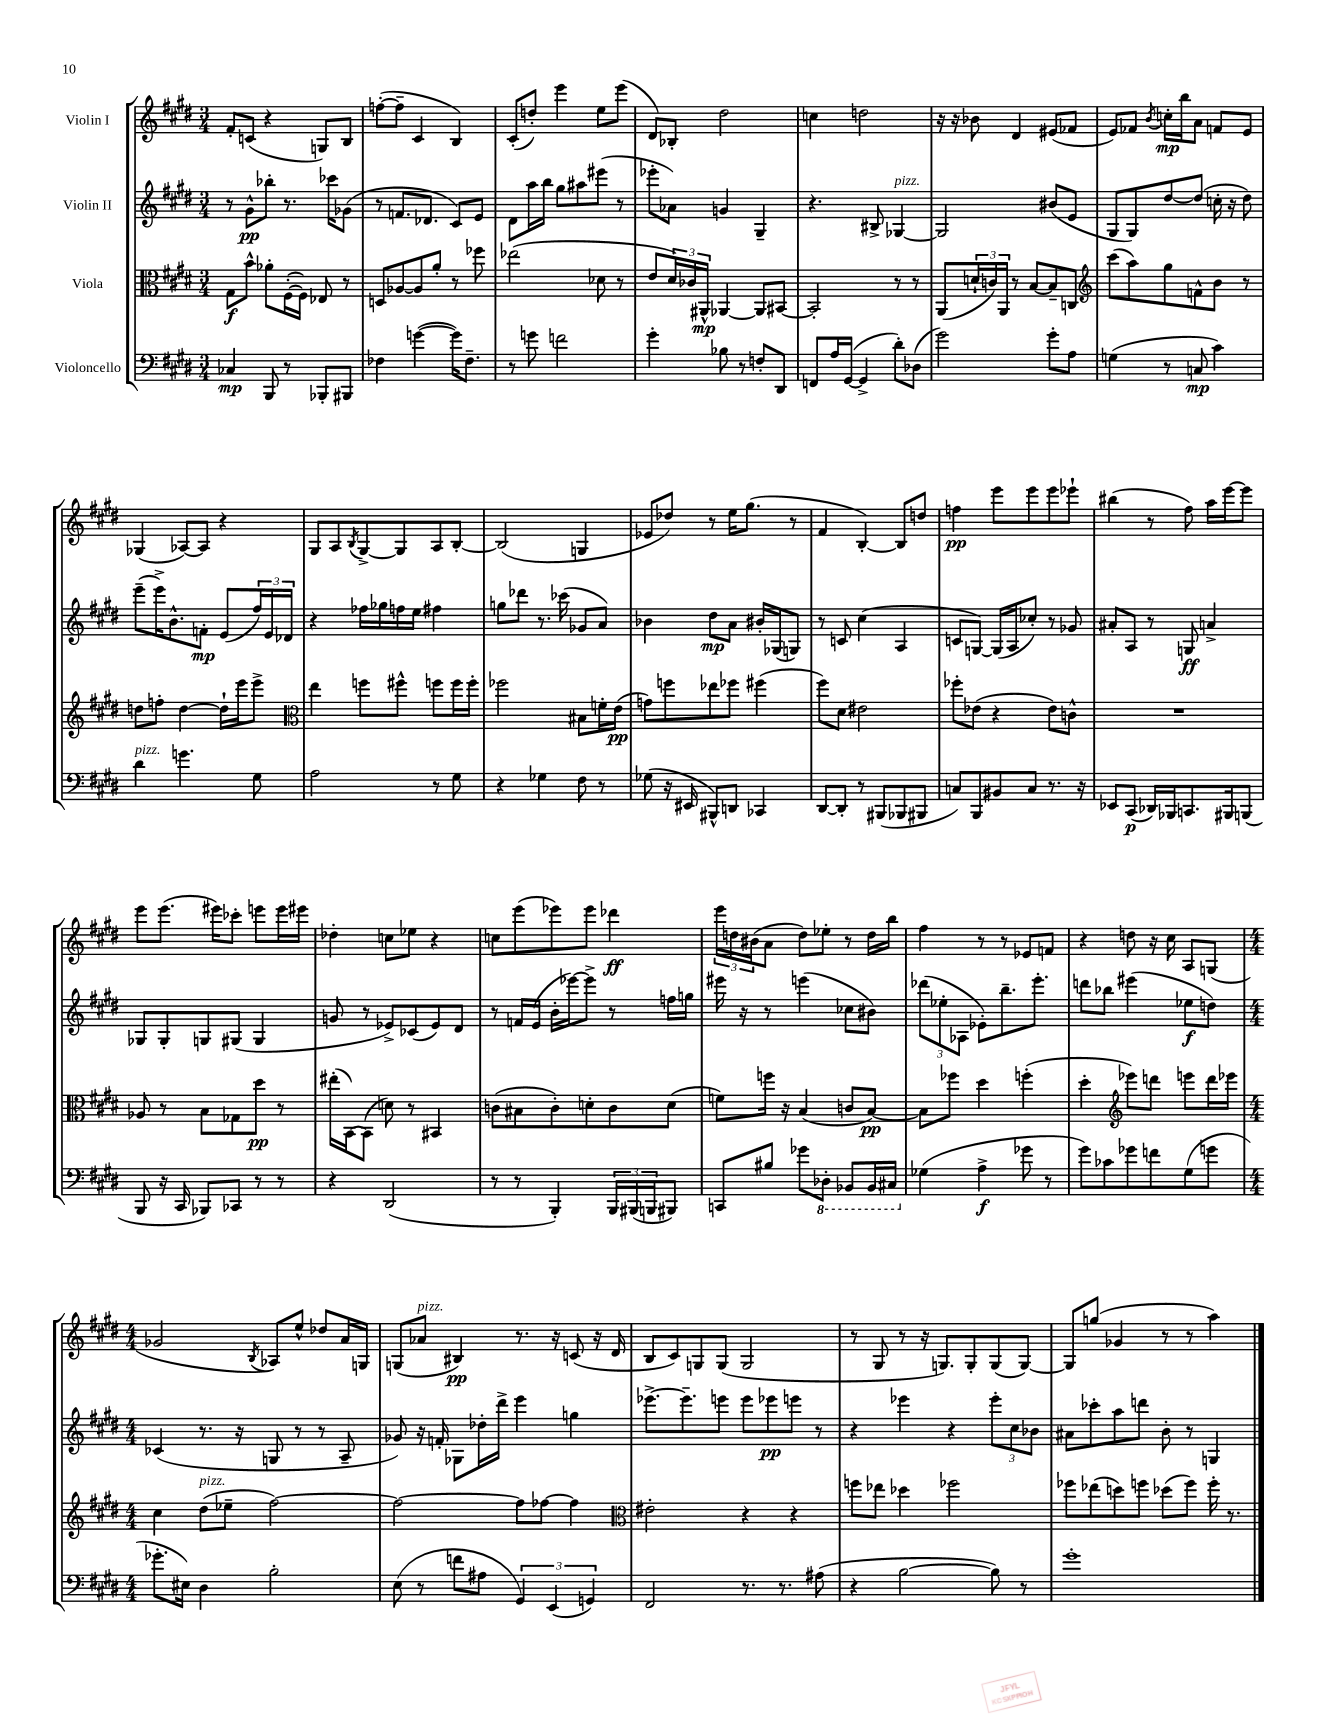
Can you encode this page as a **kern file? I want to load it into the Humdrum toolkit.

**kern	**kern	**kern	**kern
*staff4	*staff3	*staff2	*staff1
*clefF4	*clefC3	*clefG2	*clefG2
*k[f#c#g#d#]	*k[f#c#g#d#]	*k[f#c#g#d#]	*k[f#c#g#d#]
*M3/4	*M3/4	*M3/4	*M3/4
4C-	8G#	8r	8f#'
.	8b^^	8g#^^	(8c
8BBB	8a-'	8bb-'	4r
8r	([16F#'	8.r	.
.	16F#])	.	.
8BBB-'	8E-	.	8G)
.	.	16ccc-	.
8BBB#	8r	(8g-	8B
=	=	=	=
4F-	8D	8r	([8ff'
.	[8A-	8.f	8ff~]
([4g	8A-]	.	4c#
.	.	8.d-	.
.	8a'	.	.
16g])	8r	8c#)	4B)
8.F-~	.	.	.
.	8ff-	8e	.
=	=	=	=
8r	(2ee-	8d#	(8c#'
8g	.	16aa	8dd')
.	.	16bb	.
2f	.	8gg#	4eee
.	.	8aa#	.
.	8d-	(8eee#	8ee
.	8r	8r	(8eee
=	=	=	=
4g#'	8e	8eee-'	8d#)
.	24d#)	8a-)	8B-'
.	24c-	.	.
.	24AA#^^	.	.
8B-	[4AA-	4g	2dd#
8r	.	.	.
8F'	8AA-]	4G#~	.
8DD#	[8BB#	.	.
=	=	=	=
8FF	2BB#']	4.r	4cc
16A	.	.	.
([16GG#	.	.	.
4GG#^]	.	.	2dd
.	.	8B#^	.
8d#')	8r	[4G-	.
(8D-	8r	.	.
=	=	=	=
2g#)	(8AA	2G-]	16r
.	.	.	16r
.	24d`	.	8b-
.	24c)	.	.
.	24AA	.	.
.	8r	.	4d#
.	[8B	.	.
8g#'	8B~]	(8b#	(8e#
8A	8C	8e	8f-
=	=	=	=
*	*clefG2	*	*
(4G	(8ccc#	8G#	8e)
.	8aa)	8G#)	8f-
.	.	.	8qb
8r	8gg#	[8dd#	16cc'
.	.	.	16bb
8C	8f^^	(8dd#]	8a
4c#)	8b	16cc'	8f
.	.	16r	.
.	8r	8dd#)	8e
=	=	=	=
4d#	8dd	(8eee~	(4G-
.	8ff'	16eee^)	.
.	.	8.b^^	.
4.g	[4dd	.	[8A-)
.	.	8f'	8A-]
.	16dd`]	(8e	4r
.	16eee	.	.
8G#	8eee^	24ff#)	.
.	.	24e	.
.	.	24d-	.
=	=	=	=
*	*clefC3	*	*
2A	4ee	4r	8G#
.	.	.	8A
.	.	.	8qB
.	8ff	16ff-	[8G#^
.	.	16gg-	.
.	8ff#^^	16ff	8G#]
.	.	16ee	.
8r	8ff	4ff#	8A
8G#	16ff	.	[8B'
.	16ff'	.	.
=	=	=	=
4r	2ff-	8gg	(2B]
.	.	8ddd-	.
4G-	.	8.r	.
.	.	(16ccc-	.
8F#	8B#	8g-	4G
8r	16f'	8a)	.
.	(16e	.	.
=	=	=	=
(8G-	8g)	4b-	8e-
16r	8ff	.	8dd-)
16EE#	.	.	.
8BBB#^^)	8ee-	8dd#	8r
8DD	8ff-	8a	16ee
.	.	.	(8.gg#
4CC-	(4ff#	16b#'	.
.	.	(16G-	.
.	.	8G)	8r
=	=	=	=
[8DD#	8ff#)	8r	4f#
8DD#']	8d#	8c	.
8r	2e#	(4cc#	[4B')
(8BBB#	.	.	.
8BBB-	.	4A	8B]
8BBB#	.	.	8dd
=	=	=	=
8C)	8ff-'	8c	4ff
8BBB	(8e-	[8G)	.
8BB#	4r	(16G]	8eee
.	.	16A	.
8C	.	8cc-')	8eee
8.r	8e-)	8r	8eee
.	8c^^	8g-	8eee-`
16r	.	.	.
=	=	=	=
8EE-	2.r	8a#'	(4bb#
(8CC#	.	8A	.
16DD-)	.	8r	8r
16BBB-	.	.	.
8.CC	.	8G	8ff#)
.	.	4a^	16aa
16BBB#	.	.	[16eee
(8BBB	.	.	8eee]
=	=	=	=
8BBB	8A-	8G-	8eee
16r	8r	8G-'	(8.eee
16CC#	.	.	.
8BBB-)	8B	8G	.
.	.	.	16eee#)
8CC-	8G-	(8G#	8ccc-'
8r	8dd#	4G#	8eee
8r	8r	.	16eee
.	.	.	16eee#
=	=	=	=
4r	(16ee#'	8g	4dd-'
.	[16BB)	.	.
.	(8BB]	8r	.
(2DD#	8d)	8e-^)	8cc
.	8r	(8c-	8ee-
.	4BB#	8e-)	4r
.	.	8d#	.
=	=	=	=
8r	(8c	8r	8cc
8r	8B#	16f	(8eee
.	.	(16e	.
4BBB')	8c')	16b'	8eee-)
.	.	[16eee-)	.
.	8d'	8eee-^]	8eee-
24BBB	8c	8r	4ddd-
(24BBB#	.	.	.
24BBB	.	.	.
8BBB#)	(8d	16ff	.
.	.	16gg	.
=	=	=	=
8CC	8f)	16eee#	24eee
.	.	.	24dd
.	.	16r	.
.	.	.	(24b#
8B#	16ff	8r	8a
.	16r	.	.
8g-	(4B	(4eee	8dd)
8DD-'	.	.	8ee-'
8BBB-	8c	8cc-	8r
16BBB-	[8B)	8b#)	16dd
16CC#	.	.	16bb
=	=	=	=
(4G-	8B]	(12ddd-	4ff#
.	.	12ee-'	.
.	8ff-	.	.
.	.	12A-	.
4A^	4dd#	8e-')	8r
.	.	8.bb~	8r
8g-	(4ff'	.	8e-
.	.	8.eee'	.
8r	.	.	8f
=	=	=	=
8g#)	4dd#'	8ddd	4r
8c-	.	8bb-	.
*	*clefG2	*	*
8g-	8eee-)	(4eee#	8dd
8f	8ddd	.	16r
.	.	.	16cc#
(8G#	8eee	8ee-	8A
8g	16ddd	8dd)	(8G
.	16eee-	.	.
=	=	=	=
*M4/4	*M4/4	*M4/4	*M4/4
8.g-'	4cc#	(4c-	2g-
16E#)	.	.	.
4D#	(8dd#	8.r	.
.	8ee-~	.	.
.	.	16r	.
.	.	.	8qB
2B'	[2ff#)	8G	8A-)
.	.	8r	8ee^^
.	.	8r	8dd-
.	.	8A~	16a
.	.	.	16G
=	=	=	=
(8E	2ff#_	8g-)	(8G
8r	.	16r	8a-
.	.	16f'	.
8f	.	8G-	4B#)
8A#	.	16dd-'	.
.	.	16ddd#^	.
6GG#)	8ff#]	4eee	8.r
.	[8ff-	.	.
(6EE	.	.	.
.	.	.	16r
.	4ff-]	4gg	(8c
6GG)	.	.	.
.	.	.	16r
.	.	.	16d#
=	=	=	=
*	*clefC3	*	*
2FF#	2e#'	[8.eee-^	8B
.	.	.	8c#)
.	.	8.eee-~]	.
.	.	.	8G
.	.	8eee	(8G
8.r	4r	8eee	2G
.	.	8eee-	.
8.r	.	.	.
.	4r	8eee	.
(8A#	.	8r	.
=	=	=	=
4r	8ff	4r	8r
.	8ee-	.	8G#
[2B	4dd-	4eee-	8r
.	.	.	16r
.	.	.	8.G)
.	2ff-	4r	.
.	.	.	8G'
8B])	.	12eee-'	(8G
.	.	12cc#	.
8r	.	.	[8G)
.	.	12b-	.
=	=	=	=
1g#'	8ff-	8a#	8G]
.	(8ee-	8ccc-'	(8gg
.	8dd)	8aa	4g-
.	8ff	8ddd	.
.	(8dd-	8b'	8r
.	8ff)	8r	8r
.	16ff'	4G	4aa)
.	8.r	.	.
==	==	==	==
*-	*-	*-	*-
